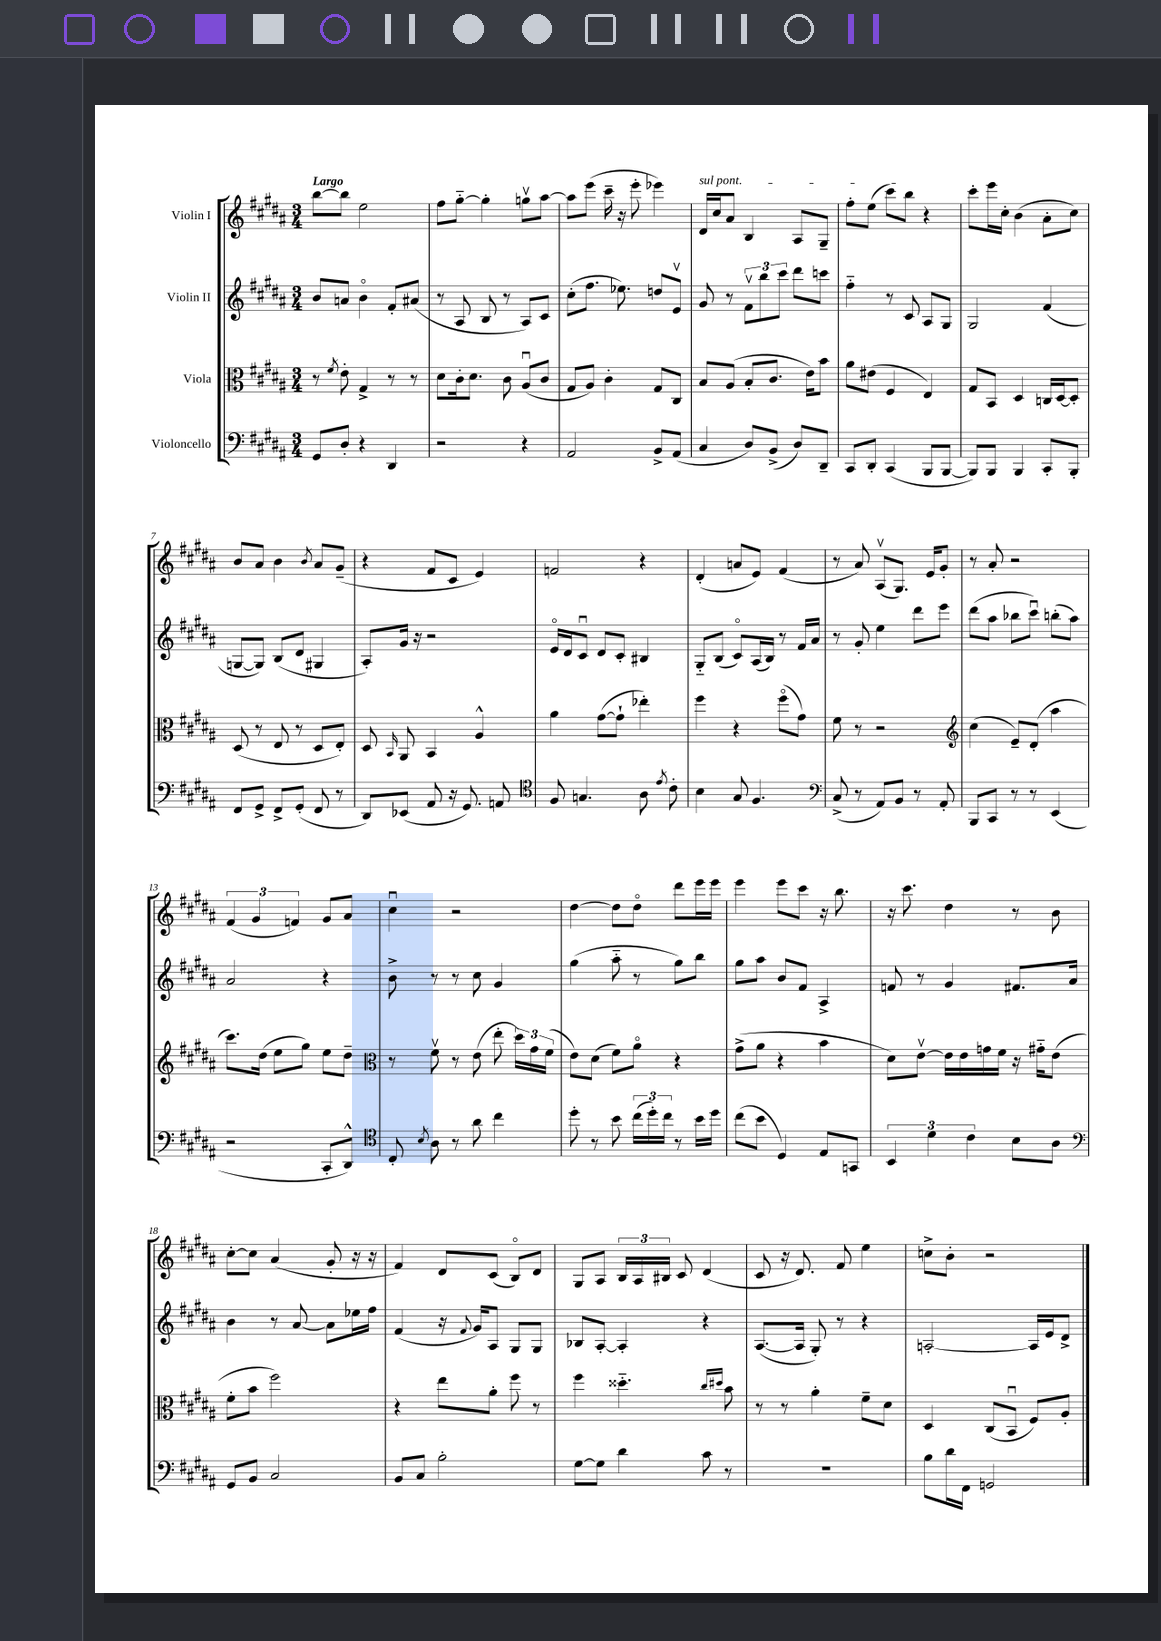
<<
\new StaffGroup <<
\new Staff = "s0" \with { instrumentName = "Violin I" } {
    \clef treble \key b \major \numericTimeSignature \time 3/4 \tempo "Largo"
    \autoBeamOff b''8[~ b''8] e''2 |
    fis''8[ gis''8]~-_ gis''4-. g''8[\upbow ais''8]~ |
    ais''8[ e'''8]( cis'''16-- r16 e'''8-. ees'''4) |
    \once \override TextSpanner.bound-details.left.text = \markup { \italic "sul pont." } dis'16[\startTextSpan cis''16 ais'8] b4 ais8[ gis8]-- |
    fis''8[-. e''8]( cis'''8[) b''8]\stopTextSpan r4 |
    cis'''8[-. e'''16 cis''16]-. b'4( ais'8[-. cis''8]) |
    b'8[ ais'8] b'4 \acciaccatura { b'8 } ais'8[ gis'8]--( |
    r4 fis'8[ cis'8] e'4) |
    f'2 r4 |
    dis'4-.( a'8[ e'8]) fis'4( |
    r8 ais'8) ais8[\upbow( gis8.]) e'16[ gis'8]-. |
    r8 ais'8-. r2 |
    \tuplet 3/2 { fis'4( gis'4 f'4) } gis'8[ ais'8] |
    cis''4\downbow r2 |
    dis''4~ dis''8[ dis''8]\flageolet dis'''8[ e'''16 e'''16] |
    e'''4 e'''8[ cis'''8] r16 b''8. |
    r16 cis'''8. dis''4 r8 b'8 |
    cis''8[~-. cis''8] ais'4( gis'8-. r16 r16 |
    fis'4) dis'8[ cis'8]( b8[\flageolet) dis'8] |
    gis8[ ais8] \tuplet 3/2 { b16[ ais16 bis16] } cis'8 dis'4( |
    cis'8 r16 dis'8.) fis'8 e''4 |
    c''8[-> b'8]-. r2 \bar "|." |
}
\new Staff = "s1" \with { instrumentName = "Violin II" } {
    \clef treble \key b \major \numericTimeSignature \time 3/4
    \autoBeamOff b'8[ a'8] b'4\flageolet fis'8[-. ais'8]( |
    r8 ais8 b8 r8 ais8[) cis'8] |
    cis''8[-.( fis''8.] ees''8.) d''8[ e'8]\upbow |
    gis'8 r8 \tuplet 3/2 { fis'8[\upbow b''8 cis'''8] } dis'''8[ c'''8] |
    fis''4-_ r8 cis'8 ais8[ gis8] |
    gis2 fis'4( |
    g8[~ g8]) b8[( dis'8] gis4 |
    ais8[-.) gis'16] r16 r2 |
    e'16[\flageolet dis'16 cis'8]\downbow dis'8[ cis'8]-. bis4 |
    gis8[-_ b8]( cis'8[\flageolet) ais16( b16]) r8 fis'16[ ais'16] |
    r8 gis'8-. e''4 dis'''8[ e'''8] |
    dis'''8[( ais''8] bes''8[ cis'''8]\downbow) b''8[-.( ais''8]) |
    ais'2 r4 |
    b'8-> r8 r8 cis''8 gis'4 |
    gis''4( ais''8-_ r8 gis''8[) b''8] |
    gis''8[ ais''8] b'8[ fis'8] ais4-> |
    f'8 r8 gis'4 fis'8.[ ais'16] |
    b'4 r8 ais'8~ ais'8[ ees''16 fis''16] |
    fis'4( r16 \appoggiatura { fis'8 } gis'16[) ais8] gis8[ gis8] |
    bes8[ ais8]~-. ais4-. r4 |
    ais8.[~( ais16] gis8-.) r8 r4 |
    a2~-. a16[ e'16 dis'8]-> \bar "|." |
}
\new Staff = "s2" \with { instrumentName = "Viola" } {
    \clef alto \key b \major \numericTimeSignature \time 3/4
    \autoBeamOff r8 \acciaccatura { fis'8 } e'8-. gis4-> r8 r8 |
    dis'8[ cis'16-. dis'8.] cis'8 ais8[\downbow( cis'8] |
    gis8[ ais8]) cis'4-. gis8[ cis8] |
    b8[ ais8]( b8[-. cis'8.] e'16[) b'8] |
    ais'8[ eis'8]( fis4 e4) |
    gis8[ b,8] dis4 c16[ dis16~ dis8]-. |
    dis8( r8 e8 r8 dis8[ e8]-.) |
    dis8 \grace { b,16 } ais,8 b,4 ais4-^ |
    ais'4 gis'8[~( gis'8]-! ees''4-.) |
    fis''4 r4 fis''8[\flageolet( gis'8]) |
    fis'8 r8 r2 |
    \clef treble cis''4( e'8[--) dis'8]-.( ais''4 |
    cis'''8.[) dis''16]( e''8[ gis''8]) e''8[ dis''8]-- |
    \clef alto r8 fis'8\upbow r8 e'8( e''8-. \tuplet 3/2 { dis''16[) gis'16 fis'16]( } |
    e'8[) dis'8]( fis'8[) ais'8]\flageolet r4 |
    gis'8[->( ais'8] r4 b'4 |
    dis'8[) e'8]~\upbow e'16[ e'16 g'16 fis'16] r16 gis'16[-_ e'8]( |
    fis'8[-. b'8] fis''2) |
    r4 e''8[ ais'8]-. fis''8 r8 |
    fis''4 disis''4.-_ \grace { cis''16[ dis''16] } b'8 |
    r8 r8 ais'4-. fis'8[-- dis'8] |
    dis4 cis8[( b,8]\downbow fis8[) ais8]-. \bar "|." |
}
\new Staff = "s3" \with { instrumentName = "Violoncello" } {
    \clef bass \key b \major \numericTimeSignature \time 3/4
    \autoBeamOff gis,8[ dis8]-. r4 dis,4 |
    r2 r4 |
    ais,2 b,8[-> ais,8]( |
    cis4 dis8[) b,8]->( dis8[) dis,8]-- |
    cis,8[ dis,8]-. cis,4( b,,8[ b,,8]~ |
    b,,8[) b,,8] b,,4 cis,8[-. b,,8]-. |
    fis,8[ gis,8]-> fis,8[-> gis,8]-.( fis,8 r8 |
    dis,8[) ees,8]( ais,8 r16 gis,8.) a,8 |
    \clef tenor fis8 g4. ais8 \acciaccatura { e'8 } cis'8-. |
    b4 gis8 fis4. |
    \clef bass cis8->( r8 ais,8[) b,8] r8 ais,8-. |
    b,,8[ cis,8] r8 r8 e,4( |
    r2 cis,8[-. dis,8]-^) |
    \clef tenor cis8-. \acciaccatura { b8 } ais8 r8 ais'8 cis''4 |
    dis''8-. r8 b'8 \tuplet 3/2 { cis''16[( dis''16-.) cis''16] } r8 b'16[ dis''16] |
    cis''8[( b'8] dis4) e8[ g,8] |
    \tuplet 3/2 { b,4 dis'4 cis'4 } b8[ ais8] |
    \clef bass gis,8[ b,8] cis2 |
    b,8[ cis8] b2-. |
    gis8[~ gis8] dis'4 cis'8 r8 |
    R2. |
    b8[ dis'16 fis,16] g,2 \bar "|." |
}
>>
>>
